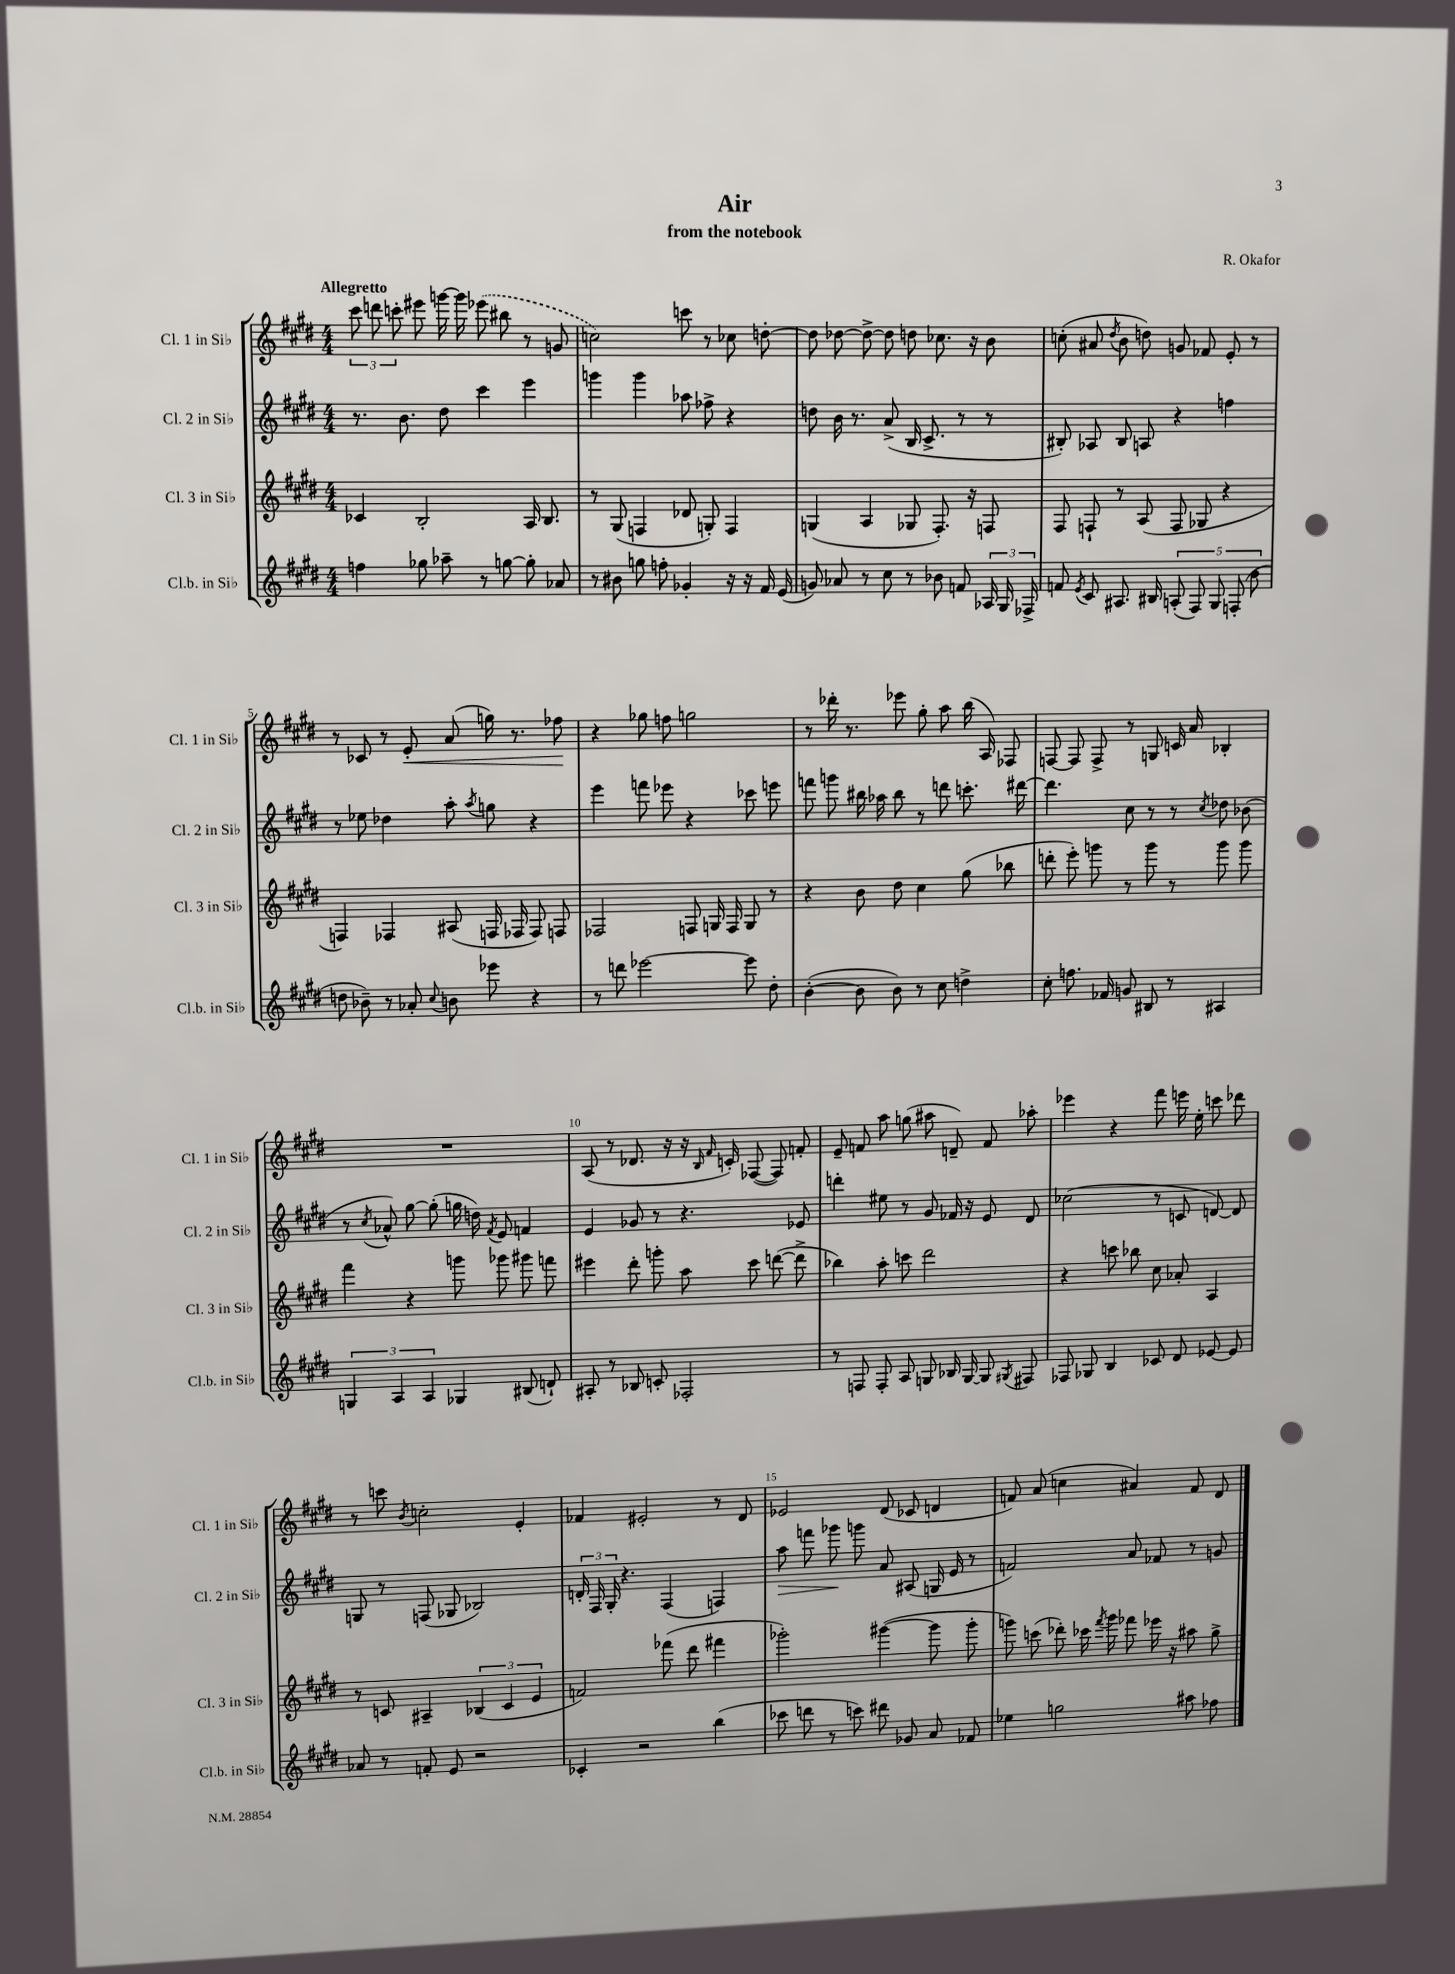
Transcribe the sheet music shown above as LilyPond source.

\header { title = "Air" composer = "R. Okafor" subtitle = "from the notebook" }
<<
\new StaffGroup <<
\new Staff = "s0" \with { instrumentName = "Cl. 1 in Sib" shortInstrumentName = "Cl. 1 in Sib" } {
    \clef treble \key e \major \numericTimeSignature \time 4/4 \tempo "Allegretto"
    \autoBeamOff \tuplet 3/2 { cis'''8 d'''8 c'''8-. } eis'''8 g'''16~ g'''16 \once \slurDashed ees'''8( bis''8 r8 g'8 |
    c''2) c'''8 r8 ces''8 d''8~-. |
    d''8 des''8~ des''8~-> des''8 d''8 ces''8. r16 b'8 |
    c''8-.( ais'8 \acciaccatura { dis''8 } b'8 d''8) g'8 fes'8 e'8-. r8 |
    r8 ces'8 r8 e'8-.\< a'8( g''16) r8. fes''8\! |
    r4 ges''8 f''8 g''2 |
    r8 des'''16-. r8. ees'''8 gis''8-. a''8 b''16( a16) fes8 |
    f8~ f8 f8-> r8 g8 c'16 a'16 bes4-. |
    R1 |
    a8( r8 des'8. r16 r16 \grace { b16 fis'16 } c'16-.) fes8~( fes8) f'8-. |
    e'8-- f'8 a''8 g''8( ais''8 d'8--) f'8 aes''8-. |
    ees'''4 r4 fis'''8 e'''16 e''16-. c'''8 des'''8 |
    r8 c'''8 \acciaccatura { b'8 } c''2-. e'4-. |
    fes'4 eis'2-. r8 dis'8 |
    ees'2 dis'8( ces'8 d'4 |
    f'8) a'8( c''4 ais'4) f'8 dis'8 \bar "|." |
}
\new Staff = "s1" \with { instrumentName = "Cl. 2 in Sib" shortInstrumentName = "Cl. 2 in Sib" } {
    \clef treble \key e \major \numericTimeSignature \time 4/4
    \autoBeamOff r8. b'8. dis''8 cis'''4 e'''4 |
    g'''4 g'''4 aes''8 fes''8-> r4 |
    d''8 b'16 r8. a'8->( b16 cis'8.-> r8 r8 |
    bis8-.) aes8 bis8 a8 r4 f''4 |
    r8 ees''8 des''4 a''8-. \acciaccatura { a''8 } g''8 r4 |
    e'''4 f'''8 ees'''8 r4 ces'''8 e'''8 |
    f'''8 g'''8 bis''16 aes''16 bis''8 r8 d'''8 c'''8.-. dis'''16~ |
    dis'''4. cis''8 r8 r8 \acciaccatura { cis''8 } des''8 bes'8( |
    r8 \acciaccatura { cis''8 } aes'8-^) gis''8~ gis''8-.( g''16 d''16) \acciaccatura { fis'8 } e'8 f'4 |
    e'4 ges'8 r8 r4. ees'8 |
    d'''4-. eis''8 r8 gis'8 fes'16 r16 e'8 dis'8 |
    ces''2( r8 c'8 d'8~) d'8 |
    g8 r8 f8( ges8 bes2) |
    \tuplet 3/2 { d'16-. fis16 gis16-. } r4. fis4( f4) |
    a''8\> f'''8 ges'''8\! g'''8 a'8 ais8( g16 e'16 r8 |
    f'2) a'8 fes'8 r8 g'8 \bar "|." |
}
\new Staff = "s2" \with { instrumentName = "Cl. 3 in Sib" shortInstrumentName = "Cl. 3 in Sib" } {
    \clef treble \key e \major \numericTimeSignature \time 4/4
    \autoBeamOff ces'4 b2-. a16 b8. |
    r8 gis8( f4 des'8 g8-.) f4 |
    g4( a4 ges8 fis8.-.) r16 f8 |
    fis8 f8-! r8 a8( f8 ges8 r4 |
    f4) fes4 ais8( f16 fes16 fes8) f8 |
    fes2 f8 g16 f16 g8 r8 |
    r4 b'8 dis''8 cis''4 gis''8( bes''8 |
    d'''8-. e'''8-.) g'''8 r8 g'''8 r8 g'''8 g'''8 |
    fis'''4 r4 g'''8 ges'''8 gis'''8 f'''8 |
    eis'''4 dis'''8-. g'''8-. a''8 cis'''8 d'''8~( d'''8-> |
    bes''4) a''8-. c'''8 dis'''2 |
    r4 c'''8 bes''8 cis''8 aes'8-. a4 |
    r8 c'8 ais4-- \tuplet 3/2 { bes4( c'4 e'4 } |
    f'2) fes'''8( dis'''8 fis'''4 |
    ges'''2-.) gis'''4~( gis'''8 gis'''8-. |
    g'''8) c'''8( des'''8-.) ces'''16 \acciaccatura { fis'''8 } g'''16 fes'''8 ees'''16 r16 ais''8 gis''8-> \bar "|." |
}
\new Staff = "s3" \with { instrumentName = "Cl.b. in Sib" shortInstrumentName = "Cl.b. in Sib" } {
    \clef treble \key e \major \numericTimeSignature \time 4/4
    \autoBeamOff f''4 ges''8 aes''8-- r8 g''8~ g''8-. aes'8 |
    r8 bis'8 g''8 f''8-. ges'4-. r16 r16 fis'16 e'16( |
    g'8) aes'8 r8 cis''8 r8 bes'8 f'8 \tuplet 3/2 { aes16 gis16 fes16-> } |
    f'8 \acciaccatura { e'8 } cis'8 ais8. bis16 \tuplet 5/4 { a8-.( fis8) gis8 f8-.( b'8 } |
    d''8 bes'8--) r8 aes'8-. \appoggiatura { cis''8 } b'8 ees'''8 r4 |
    r8 d'''8 ees'''2~ ees'''8 dis''8-. |
    b'4~-.( b'8 b'8) r8 cis''8 d''4-> |
    cis''8-. f''8. fes'16 g'8 bis8 r8 ais4 |
    \tuplet 3/2 { g4 a4 a4 } ges4 bis8( d'8-!) |
    ais8-. r8 bes8 c'8-. fes2-. |
    r8 f8 f8-. a8 g8 bes16 g16~ g8 \acciaccatura { gis8 } fis8 |
    fes8 ges8 b4 ces'8 dis'8 ees'8~ ees'8 |
    aes'8 r8 f'8-. e'8 r2 |
    ces'4-. r2 b''4( |
    ces'''8 d'''8 r8 c'''8) dis'''8 ges'8 a'8 fes'8 |
    ees''4 g''2 ais''8 fes''8 \bar "|." |
}
>>
>>
\layout { \context { \Score \override BarNumber.break-visibility = ##(#f #t #t) barNumberVisibility = #(every-nth-bar-number-visible 5) } }
